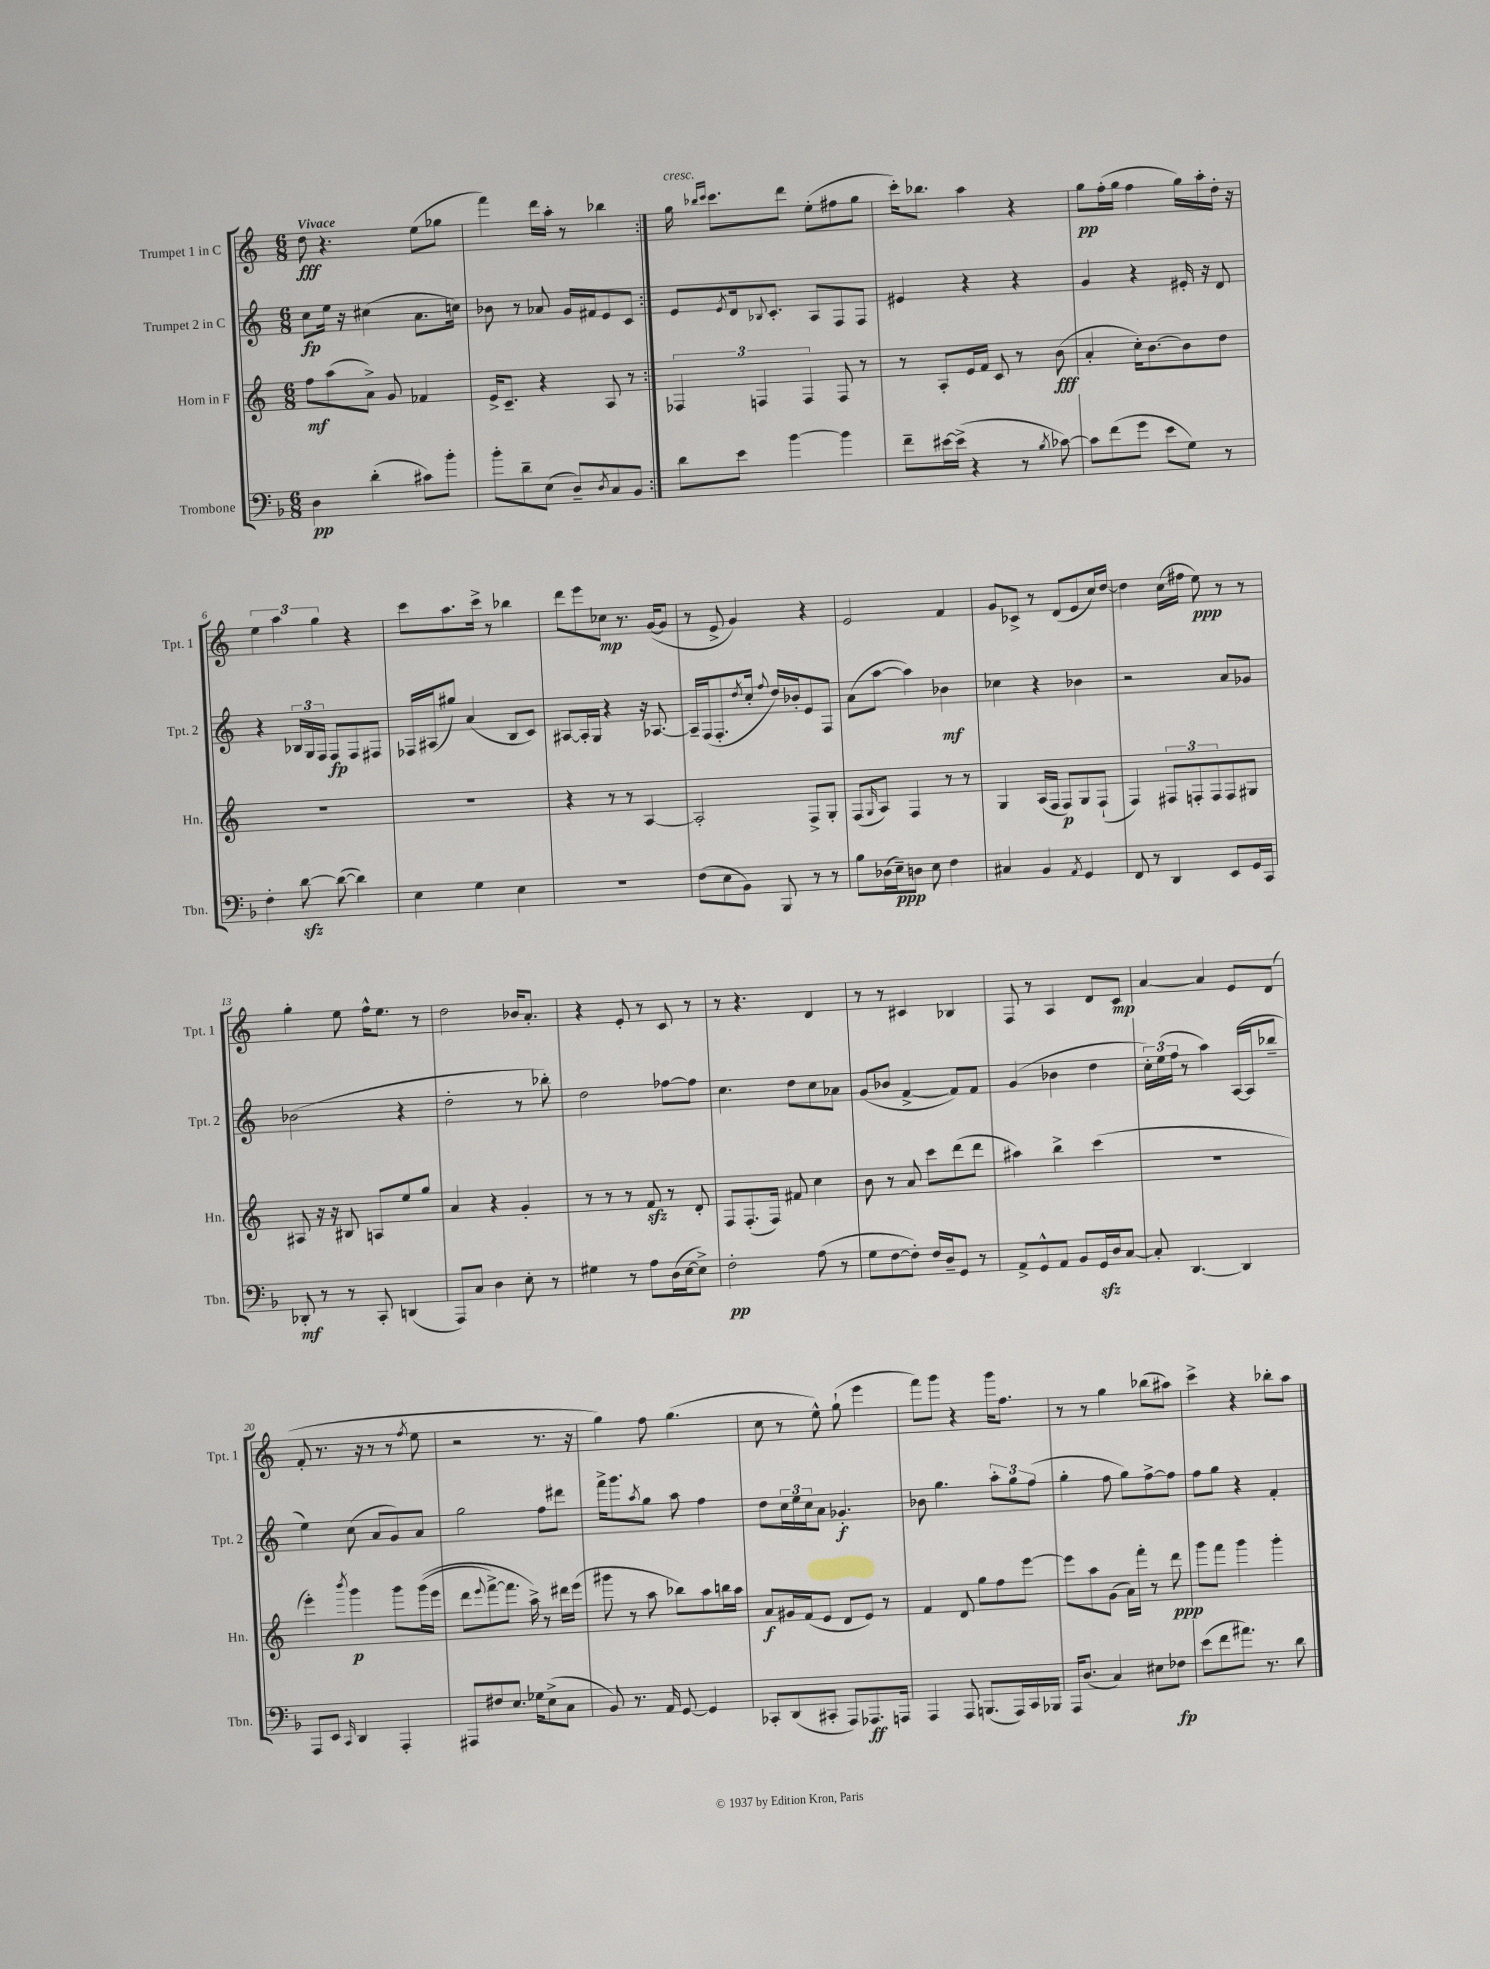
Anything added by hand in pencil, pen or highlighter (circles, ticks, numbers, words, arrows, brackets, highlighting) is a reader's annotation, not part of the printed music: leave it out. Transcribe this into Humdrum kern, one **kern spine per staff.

**kern	**kern	**kern	**kern
*staff4	*staff3	*staff2	*staff1
*clefF4	*clefG2	*clefG2	*clefG2
*k[b-]	*k[]	*k[]	*k[]
*M6/8	*M6/8	*M6/8	*M6/8
4D\	8ff\L	8cc\L	8dd\
.	(8aa\	16ee\Jk	4.r
.	.	16r	.
(4d'\	8a^\J)	(4cc#\	.
.	8g/	.	.
8c#\L)	4f-/	8.a\L	(8ee\L
8b-'\J	.	.	8gg-\J
.	.	16cc\Jk)	.
=	=	=	=
8b-'\L	16e^/LK	8b-\	4fff\)
.	8.c~/J	.	.
8d~\	.	8r	.
(8E\J	4r	8a-/	16ddd\LL
.	.	.	16aa'\JJ
8D~/L)	.	16g/LL	8r
.	.	16f#/J	.
8qD/	.	.	.
8C/	8A/	8e/	4bb-\
8BB-/J	8r	8c/J	.
=:|!	=:|!	=:|!	=:|!
8d\L	6F-/	8e/L	16gg\
.	.	.	16qqbb-/LL
.	.	.	16qqccc/JJ
.	.	.	8.ccc\L
.	.	8qe/	.
8e\J	.	16d/k	.
.	6F/	.	.
.	.	8qqB-/	.
.	.	8.c'/J	.
[4b-\	.	.	8ddd\J
.	6F/	.	.
.	.	8A/L	(8ee'\L
4b-\]	8F/	8F/	8ff#\
.	8r	8F/J	8gg\J
=	=	=	=
8f~\L	8r	4e#/	16ccc'\LK)
.	.	.	8.bb-\J
[16e#\L	8A'/L	.	.
(16e#^\]JJ	.	.	.
4r	16e/L	4r	4aa\
.	16f/JJ	.	.
.	8c/	.	.
8r	8r	4r	4r
8qB-/	.	.	.
[8c-\)	(8b\	.	.
=	=	=	=
8c-\]L	4a'/	4g/	8gg\L
(8f\	.	.	(16ff'\L
.	.	.	16gg\JJ
8g\J	16cc'\LK)	4r	4ff\
.	[8.b\	.	.
8e\L	.	.	.
8G\J)	8b\]	16e#'/	16gg\LL)
.	.	16r	16aa'\
8r	8dd\J	8d/	16dd'\JJ
.	.	.	16r
=	=	=	=
4F'\	2.r	4r	6ee\
.	.	.	6aa\
[8d\	.	24B-/LL	.
.	.	24G/	.
.	.	24F/JJ	6gg\
(8d\_	.	8F/L	.
4d\])	.	8F/	4r
.	.	8F#/J	.
=	=	=	=
4E\	2.r	16F-/LL	8ccc\L
.	.	(16A#/J	.
.	.	8gg#/J)	8.aa\
4G\	.	(4a/	.
.	.	.	16ccc^\Jk
.	.	.	8r
4E\	.	8B/L	4bb-\
.	.	8c/J)	.
=	=	=	=
2.r	4r	[8A#/L	8ddd\L
.	.	16A#'/]L	8eee\
.	.	16G/JJ	.
.	8r	4r	8cc-\J
.	8r	.	8.r
.	[4A/	16r	.
.	.	[8.A-/	([16g/LK
.	.	.	8g/]J
=	=	=	=
(8F\L	2A'/]	16A-~/]LL	8r
.	.	(16F/J	.
8E\	.	8.F'/	8e^/
8BB-\J)	.	.	4g/)
.	.	8qdd/	.
.	.	16cc'/Jk	.
.	.	8qqff/	.
8BBB-/	.	16dd/LL)	.
.	.	16b-'/J	.
8r	8F^/L	8e/	4r
8r	8G'/J	8F/J	.
=	=	=	=
8B-\L	(8F/L	(8a\L	2e/
.	16qqG/	.	.
(16D-\L	8A/J)	[8aa\J	.
16E~\J)	.	.	.
8D\J	4F/	4aa\])	.
8E\	.	.	.
4F\	8r	4b-\	4f/
.	8r	.	.
=	=	=	=
4C#/	4G/	4cc-\	8g/L
.	.	.	8c-^/J
4BB-/	(16A/LL	4r	8r
.	16F/JJ	.	.
.	8F/L)	.	(8d/L
8qAA/	.	.	.
4GG/	8G/	4b-\	8e/
.	(8F`/J	.	16cc/L)
.	.	.	[16dd/JJ
=	=	=	=
8FF/	4F/)	2r	4dd\]
8r	.	.	.
4DD/	12F#/L	.	(16cc\LL
.	.	.	16ff#\JJ
.	12F'/	.	.
.	.	.	8ee\)
.	12F/	.	.
8EE/L	8F/	8a/L	8r
16GG/L	8G#/J	8g-/J	8r
16CC/JJ	.	.	.
=	=	=	=
8DD-'/	8A#/	(2b-\	4gg'\
8r	16r	.	.
.	16r	.	.
8r	8B#/	.	8ee\
8CC'/	8A/L	.	16ff^^\LK
.	.	.	8.ee\J
(4DD/	8ee/	4r	.
.	8gg/J	.	8r
=	=	=	=
8AAA/L)	4a/	2dd'\	2dd\
8C/J	.	.	.
4D\	4r	.	.
8E'\	4g'/	8r	16b-/LK
.	.	.	8.a'/J
8r	.	8bb-'\)	.
=	=	=	=
4G#\	8r	2dd\	4r
.	8r	.	.
8r	8r	.	8e'/
8A\L	8f/	.	8r
(16D\L	8r	[8ff-\L	8c/
[16E\J	.	.	.
8E^\]J)	8d'/	8ff-\]J	8r
=	=	=	=
2F'\	8F/L	4.cc\	8r
.	(8.F'/	.	4.r
.	16F/Jk)	.	.
.	8f#/	8dd\L	.
(8A\	4cc\	8cc\	4d/
8r	.	8a-\J	.
=	=	=	=
8G\L	8b\	(8g/L	8r
[8F\	8r	8b-/J	8r
8F'\]J)	8a/	[4f^/	4c#/
16F/LL	8ccc\L	.	.
16D~/J	.	.	.
8GG/J	(8ddd\	8f/]L)	4B-/
8r	8ddd\J	8f/J	.
=	=	=	=
8AA^/L	4aa#\)	(4g/	8F/
8GG^^/	.	.	8r
8AA/J	4bb^\	4b-\	4A/
8BB-/L	.	.	.
16GG/L	(4ccc\	4dd\	8d/L
16D/J	.	.	.
[8C/J	.	.	8c/J
=	=	=	=
8C'/]	2.r	24cc'\LL)	[4a/
.	.	(24ee\	.
.	.	24ff\JJ	.
[4.DD/	.	8r	.
.	.	4aa\)	4a/]
4DD/]	.	([16A/LL	8e/L
.	.	16A/]J	.
.	.	8bb-~/J	(8d/J
=	=	=	=
8AAA/L	4eee'\)	4ee\)	8f'/
8EE/J	.	.	8.r
16qqCC/	8qbbb/	.	.
4DD/	4ggg\	(8cc\	.
.	.	.	16r
.	.	8a/L	8r
4AAA'/	8ggg\L	8g/)	8r
.	.	.	8qff/
.	&((16ggg\L	8a/J	8ee\
.	16eee\JJ	.	.
=	=	=	=
8AAA#/L	8ddd\L	2gg\	2r
.	8qqeee/	.	.
8F#/	[8fff^\)	.	.
8.E/J	8.fff\]J	.	.
16G-\LK	16aa^\&)	.	.
(8E^\	8r	8ff\L	8.r
8C\J	16ddd#\LL	8ddd#\J	.
.	(16eee\JJ	.	16r
=	=	=	=
8BB-/)	8ggg#\	16fff^\LK	4gg\)
.	.	8.ggg\	.
8.r	8r	.	.
.	.	8qaa/	.
.	8aa\	8gg\J	8ff\
16AA/	.	.	.
[8GG/	8bb-\L)	8aa\	(4.gg\
4GG/]	8aa\	4ff\	.
.	16bb\L	.	.
.	16aa\JJ	.	.
=	=	=	=
8CC-'/L	8a/L	8dd\L	8cc\
(8DD/	16g#/L	24cc\L	8r
.	.	24ee\	.
.	(16f/J	.	.
.	.	24cc\J	.
8CC#'/J	8e/J	8a\J	8ee^^\)
8AAA/L)	8d/L	4.g-'/	(8gg`\
8.AAA-/	8e/J)	.	4eee\
.	8r	.	.
16AAA/Jk	.	.	.
=	=	=	=
4AAA/	4f/	8b-\	8fff\L)
.	.	4.gg\	8ggg\J
8AAA/	8d/	.	4r
(8.BBB/L	8gg\L	.	.
.	8ff\	12aa'\L	16ggg\LK
16AAA/L)	.	.	8.ff\J
.	.	12gg\	.
16CC/	[8eee\J	.	.
.	.	(12ff\J	.
16BBB-/JJ	.	.	.
=	=	=	=
16AAA/LK	8eee\]L	4gg'\	8r
(8.D/J	.	.	.
.	8aa\	.	8r
4C/)	(8g\J	8ff\	4gg\
.	16a\LL)	8gg\L)	.
.	16fff'\JJ	.	.
8E#\L	8r	[8ff^\	(8bb-\L
8F-\J	8ddd\	8ff\]J	8aa#\J)
=	=	=	=
(8e\L	8ggg\L	8ff\L	4ccc^\
8f\	8fff\J	8gg\J	.
8.a#\J)	4ggg\	4r	4r
8.r	.	.	.
.	4ggg'\	4f'/	8bb-'\L
8d\	.	.	8aa\J
==	==	==	==
*-	*-	*-	*-
